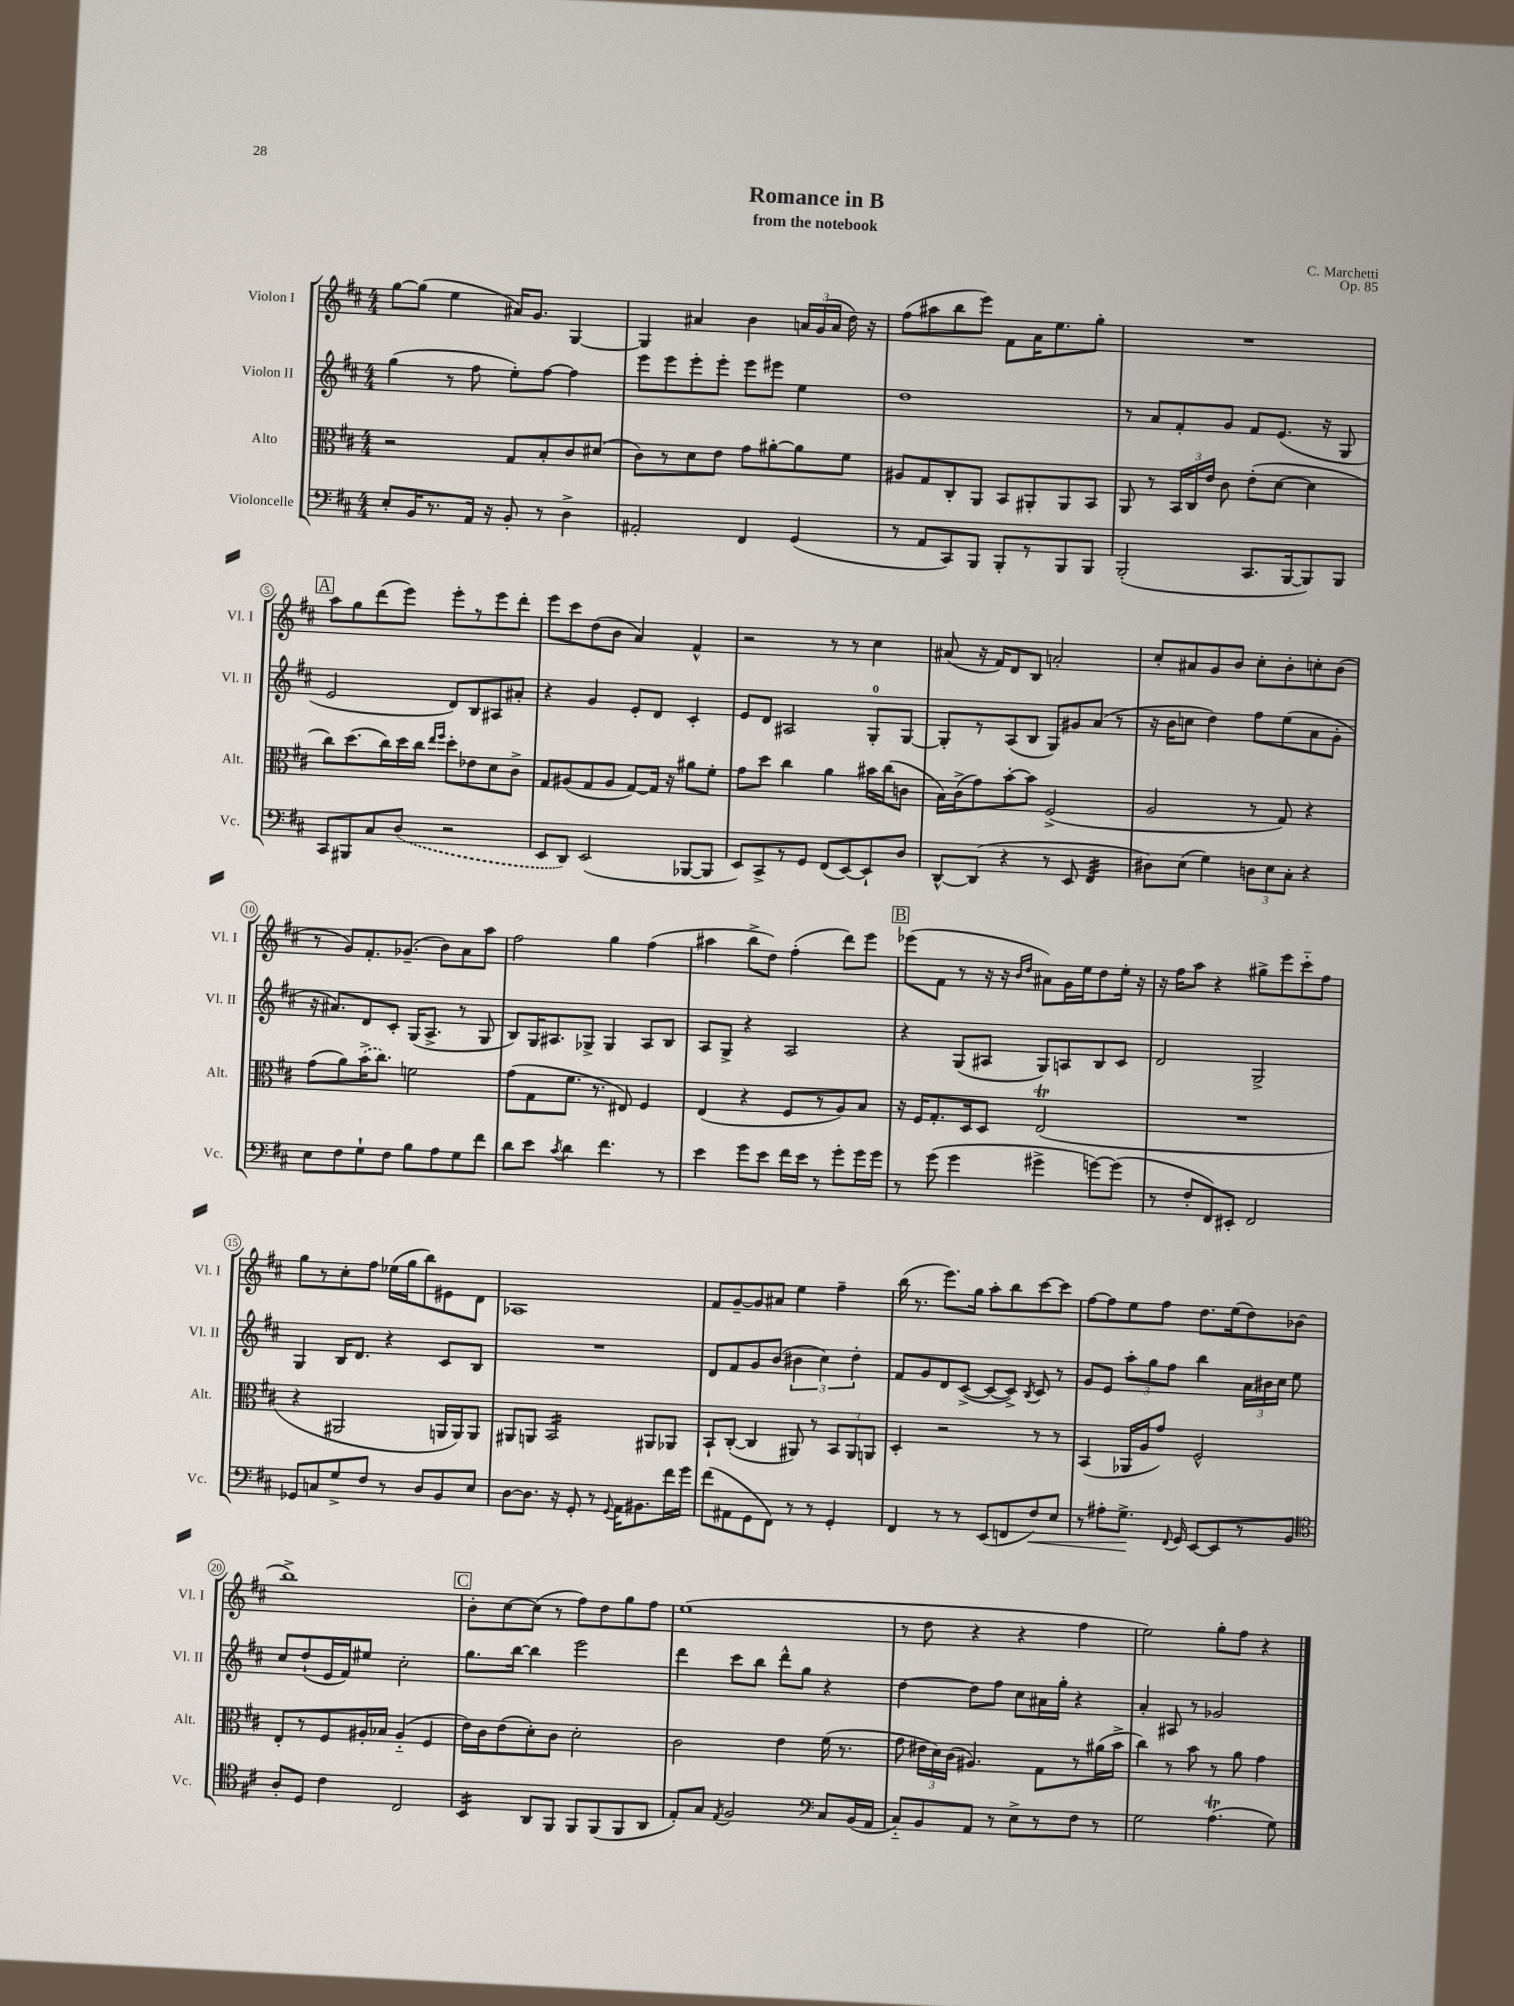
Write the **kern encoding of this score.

**kern	**kern	**kern	**kern
*staff4	*staff3	*staff2	*staff1
*clefF4	*clefC3	*clefG2	*clefG2
*k[f#c#]	*k[f#c#]	*k[f#c#]	*k[f#c#]
*M4/4	*M4/4	*M4/4	*M4/4
8E'	2r	(4gg	[8gg
16BB	.	.	(8gg]
8.r	.	.	.
.	.	8r	4ee
16AA	.	8ff#	.
16r	.	.	.
8BB'	8G	8ee')	16a#)
.	.	.	8.g
8r	8B'	[8ff#	.
4D^	8c#	4ff#]	[4G
.	(8d#	.	.
=	=	=	=
2AA#'	8c#)	8eee	4G]
.	8r	8eee	.
.	8d	8eee'	4a#
.	8e	8eee'	.
4FF#	8g	8eee	4b
.	[8a#'	8eee#	.
(4GG	8a#]	4ee	24a
.	.	.	(24g
.	.	.	24a
.	8f#	.	16dd)
.	.	.	16r
=	=	=	=
8r	8A#	1dd	(8ff#
8AA	8G	.	8aa#
8CC#)	8C#'	.	8bb
8BBB	8AA	.	8eee)
8BBB'	8BB	.	8f#
8r	8AA#'	.	16a
.	.	.	8.ee
8BBB	8AA#	.	.
8BBB	8BB	.	8gg'
=	=	=	=
(2BBB'	8AA	8r	1r
.	8r	8a	.
.	24BB	8f#'	.
.	24C#	.	.
.	24e	.	.
.	8c#	8g	.
8.CC#	(8e'	8f#	.
.	[8d	(8.e	.
[16BBB	.	.	.
8BBB])	4d]	.	.
.	.	16r	.
8BBB	.	8G	.
=	=	=	=
8CC#	8cc#)	2e	8aa
8BBB#	(8.dd	.	8gg
8C#	.	.	(8ddd
.	16cc#)	.	.
(8D	16dd	.	8eee)
.	16cc#	.	.
.	16qqee	.	.
.	16qqff#	.	.
2r	8dd'	8d)	8eee'
.	8e-	8B	8r
.	8d	8A#	8eee
.	8c#^	8a#'	8ddd'
=	=	=	=
8EE	8G	4r	8eee
8DD)	(8A#	.	8ccc#
(2EE	8G	4g	(8dd
.	8A#	.	8b
.	[8G)	8e'	4a)
.	16G]	8d	.
.	16r	.	.
[8BBB-	8a#	4c#'	4f#^^
8BBB-]	8f#'	.	.
=	=	=	=
8EE)	8g	8e	2r
8CC#^	8dd	8d	.
8r	4cc#	2A#	.
8GG	.	.	.
(8FF#	4a	.	8r
[8EE)	.	.	8r
8EE`]	16b#	8G'	4cc#
.	(16cc#	.	.
8D	8c	[8G	.
=	=	=	=
[8DD^^	16B)	8G']	(8a#
.	(16c#^	.	.
(8DD]	8g)	8r	16r
.	.	.	16f#)
4r	[8b'	(8A	8d
.	8b]	8B	8B
8r	(2F#^	8G)	2a'
8EE	.	8g#	.
4FF#	.	(8a	.
.	.	8r	.
=	=	=	=
8D#)	2A	16r	8cc#'
.	.	16b	.
(8E	.	8cc	8a#
4G)	.	4dd)	8g
.	.	.	8b
12D	8r	8ff#	8cc#'
12E	.	.	.
.	8G)	(8ee	8b'
12C#'	.	.	.
4r	4r	8a	8cc'
.	.	8g'	(8b
=	=	=	=
8E	(8g	16r	8r
.	.	8.a#)	.
8F#	8a)	.	8g)
8G`	(16b^	8d	8.f#'
.	8.cc#)	.	.
8F#	.	8c#'	.
.	.	.	(8.g-~
8B	2f	(16G	.
.	.	8.A^	.
8A	.	.	8b)
8G	.	8r	8a
8f#	.	8G	8aa
=	=	=	=
8d	(8g	8B)	2ff#
8e	8G	16G	.
.	.	8.A#	.
8qc#	.	.	.
4d	8.f#	.	.
.	.	8G-^	.
.	8.r	.	.
4.f#	.	4G-	4gg
.	8E#)	.	.
.	4F#	8A#	(4ff#
8r	.	8B	.
=	=	=	=
4e	(4E	8A	4aa#
.	.	8G^	.
8g	4r	4r	8bb^
8e	.	.	8dd)
16f#	8F#	2A	(4ff#'
16e	.	.	.
8r	8r	.	.
8g'	8A)	.	8ddd)
16g	8B	.	8eee
16g	.	.	.
=	=	=	=
8r	16r	4r	(8eee-
.	16F#	.	.
(8g	8.G'	.	8f#
4g	.	(8G	8r
.	16D	.	.
.	8D	8A#	16r
.	.	.	16r
.	.	.	16qqb
.	.	.	16qqdd
4g#^	(2E	8G)	8a#)
.	.	8A	16g
.	.	.	16ee
[8g)	.	8B	8dd
(8g]	.	8c#	16ee'
.	.	.	16r
=	=	=	=
8r	1r	2d	16r
.	.	.	16ff#
8F#'	.	.	8aa
8FF#)	.	.	4r
8EE#'	.	.	.
2FF#	.	2G^	8gg#^
.	.	.	8eee
.	.	.	8ccc#'~
.	.	.	8ff#
=	=	=	=
8GG-	4r	4G	8gg
8C	.	.	8r
8G^	2AA#	16B	8cc#'
.	.	8.d	.
8F#	.	.	8ff#
8r	.	4r	(16ee-
.	.	.	16gg
8D	.	.	8bb)
8BB	16AA	8c#	8e#
.	16AA)	.	.
8E	8AA	8B	8d
=	=	=	=
[8D	8AA#	1r	1A-
8.D]	8AA	.	.
.	2BB	.	.
16r	.	.	.
8GG'	.	.	.
8r	.	.	.
8qqGG	.	.	.
16AA	.	.	.
8.BB#	.	.	.
.	8AA#	.	.
16f#	8AA-	.	.
16g	.	.	.
=	=	=	=
(8f#	8BB`	8d	8f#
8AA#	([8C#'	8f#	[8g~
8GG	4C#]	8g	8g]
8FF#)	.	(8b	8a#
8r	8AA#)	6b#	4ee
8r	8r	.	.
.	.	6cc#)	.
4GG'	12BB	.	4ff#~
.	12AA#	6dd'	.
.	12AA	.	.
=	=	=	=
4FF#	4D'	8f#	(16bb
.	.	.	8.r
.	.	8g	.
8r	2r	8d	8.eee)
8r	.	([8c#^	.
.	.	.	16gg
(8EE	.	8c#_	8aa'
8FF	.	8c#^])	8bb
.	.	8qB	.
8F#)	8r	8c#	[8ccc#
8E	8r	8r	8ccc#]
=	=	=	=
8r	(4BB	8g	[8ff#
8A#'	.	8e	8ff#]
8.G^	16AA-	12aa'	8ee
.	16A	.	.
.	.	12gg	.
.	8g)	.	8ff#
.	.	12ff#	.
8qqFF#	.	.	.
16GG	.	.	.
[8EE	2F#^^	4bb	8.dd
8EE]	.	.	.
.	.	.	(16ee
8r	.	24a	8dd)
.	.	24b#	.
.	.	24cc#	.
8BB	.	8ee	(8b-
=	=	=	=
*clefC4	*	*	*
8A'	8E'	8cc#	1bb^)
8D	8r	(8dd`	.
4c#	8F#	16e	.
.	.	16f#)	.
.	16A#'	8ee#	.
.	16B-	.	.
2C#	(4A#'~	2cc#'	.
.	4F#	.	.
=	=	=	=
4BB	16e)	8.gg	8b'
.	16c#	.	.
.	(8e	.	[8cc#
.	.	[16bb	.
8AA	8d')	4bb]	(8cc#]
8FF#	8c#	.	8r
8FF#	2d'	2eee	8ff#)
(8FF#	.	.	8dd
8FF#	.	.	8gg
8AA	.	.	8ff#
=	=	=	=
8E')	2c#	4ddd	(1ee
8G	.	.	.
8qE	.	.	.
2F#	.	8ccc#	.
.	.	8bb	.
.	4e	8ddd^^	.
.	.	8gg	.
*clefF4	*	*	*
8C#	(16f#	4r	.
.	8.r	.	.
(16BB	.	.	.
16AA	.	.	.
=	=	=	=
8C#'~)	8g	[4dd	8r
8BB	24e#	.	8dd
.	24d)	.	.
.	(24c#	.	.
8AA	4.A#)	8dd]	4r
8r	.	8ff#	.
8E^	.	8cc#	4r
8r	8G	16a#	.
.	.	16gg'	.
8F#	8r	4r	4ff#
8r	(16a#	.	.
.	16b^	.	.
=	=	=	=
2G	4cc#)	4a'	2ee)
.	8r	8A#	.
.	8b	8r	.
(4.A	8r	2g-	8gg'
.	8a	.	8ff#
.	4g	.	4r
8G)	.	.	.
==	==	==	==
*-	*-	*-	*-
